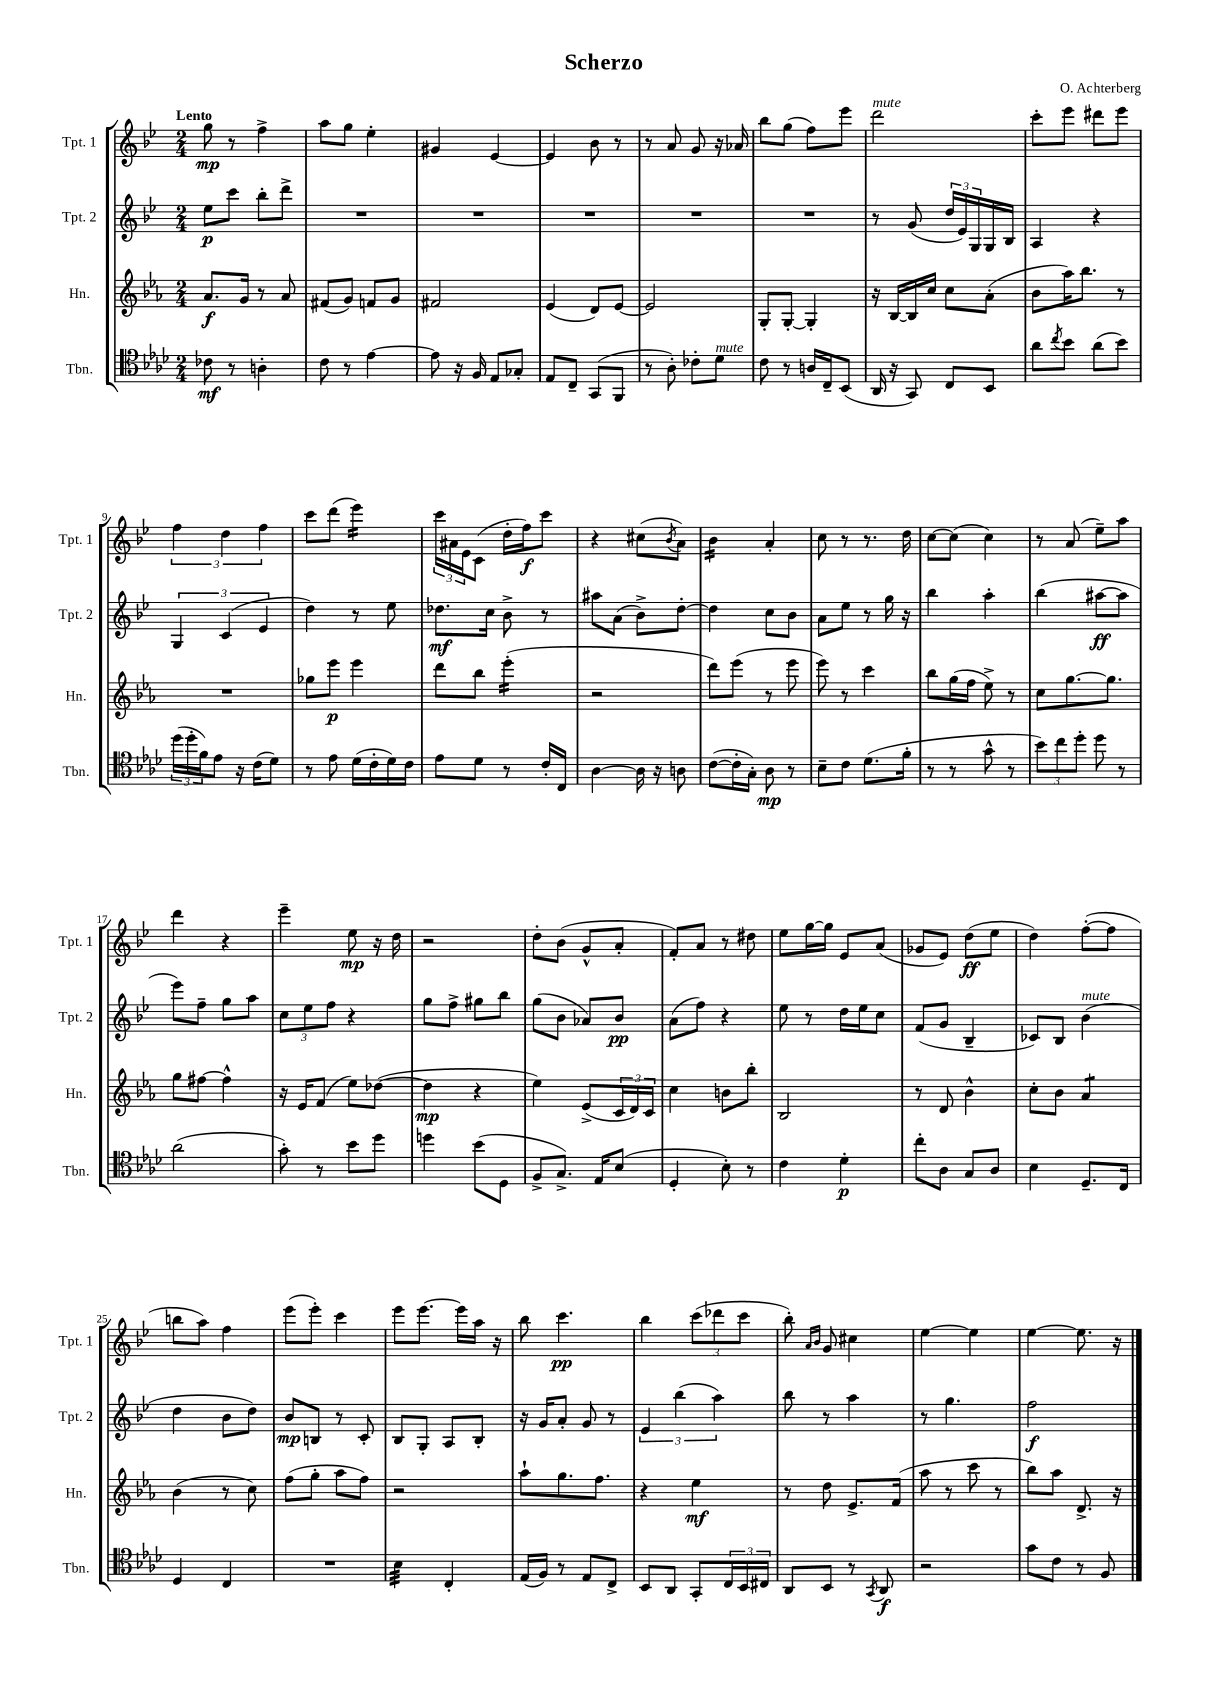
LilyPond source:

\header { title = "Scherzo" composer = "O. Achterberg" }
<<
\new StaffGroup <<
\new Staff = "s0" \with { instrumentName = "Tpt. 1" shortInstrumentName = "Tpt. 1" } {
    \clef treble \key bes \major \numericTimeSignature \time 2/4 \tempo "Lento"
    g''8\mp r8 f''4-> |
    a''8 g''8 ees''4-. |
    gis'4 ees'4~ |
    ees'4 bes'8 r8 |
    r8 a'8 g'8 r16 aes'16 |
    bes''8 g''8( f''8) ees'''8 |
    d'''2^\markup { \italic "mute" } |
    c'''8-. ees'''8 dis'''8 ees'''8 |
    \tuplet 3/2 { f''4 d''4 f''4 } |
    c'''8 d'''8( ees'''4:16) |
    \tuplet 3/2 { c'''16 ais'16 ees'16 } c'8( d''16-. f''16\f) c'''8 |
    r4 cis''8( \acciaccatura { bes'8 } a'8) |
    bes'4:16 a'4-. |
    c''8 r8 r8. d''16 |
    c''8~ c''8( c''4) |
    r8 a'8( ees''8--) a''8 |
    d'''4 r4 |
    ees'''4-- ees''8\mp r16 d''16 |
    r2 |
    d''8-. bes'8( g'8-^ a'8-. |
    f'8-.) a'8 r8 dis''8 |
    ees''8 g''16~ g''16 ees'8 a'8( |
    ges'8 ees'8) d''8\ff( ees''8 |
    d''4) f''8~-.( f''8 |
    b''8 a''8) f''4 |
    ees'''8( ees'''8-.) c'''4 |
    ees'''8 ees'''8.~ ees'''16 a''16 r16 |
    bes''8 c'''4.\pp |
    bes''4 \tuplet 3/2 { c'''8( des'''8 c'''8 } |
    bes''8-.) \grace { a'16 bes'16 } g'8 cis''4 |
    ees''4~ ees''4 |
    ees''4~ ees''8. r16 \bar "|." |
}
\new Staff = "s1" \with { instrumentName = "Tpt. 2" shortInstrumentName = "Tpt. 2" } {
    \clef treble \key bes \major \numericTimeSignature \time 2/4
    ees''8\p c'''8 bes''8-. d'''8-> |
    R2 |
    R2 |
    R2 |
    R2 |
    R2 |
    r8 g'8( \tuplet 3/2 { d''16 ees'16) g16 } g16 bes16 |
    a4 r4 |
    \tuplet 3/2 { g4 c'4( ees'4 } |
    d''4) r8 ees''8 |
    des''8.\mf c''16 bes'8-> r8 |
    ais''8 a'8( bes'8->) d''8~-. |
    d''4 c''8 bes'8 |
    a'8 ees''8 r8 g''16 r16 |
    bes''4 a''4-. |
    bes''4( ais''8~\ff ais''8 |
    ees'''8) f''8-- g''8 a''8 |
    \tuplet 3/2 { c''8 ees''8 f''8 } r4 |
    g''8 f''8-> gis''8 bes''8 |
    g''8( bes'8 aes'8) bes'8\pp |
    a'8( f''8) r4 |
    ees''8 r8 d''16 ees''16 c''8 |
    f'8( g'8 bes4-- |
    ces'8) bes8 bes'4^\markup { \italic "mute" }( |
    d''4 bes'8 d''8) |
    bes'8\mp b8 r8 c'8-. |
    bes8 g8-. a8 bes8-. |
    r16 g'16 a'8-. g'8 r8 |
    \tuplet 3/2 { ees'4 bes''4( a''4) } |
    bes''8 r8 a''4 |
    r8 g''4. |
    f''2\f \bar "|." |
}
\new Staff = "s2" \with { instrumentName = "Hn." shortInstrumentName = "Hn." } {
    \clef treble \key ees \major \numericTimeSignature \time 2/4
    aes'8.\f g'16 r8 aes'8 |
    fis'8( g'8) f'8 g'8 |
    fis'2 |
    ees'4( d'8) ees'8~ |
    ees'2 |
    g8-. g8~-. g4-. |
    r16 bes16~ bes16 c''16 c''8 aes'8-.( |
    bes'8 aes''16) bes''8. r8 |
    R2 |
    ges''8 ees'''8\p ees'''4 |
    d'''8 bes''8 ees'''4:16-.( |
    r2 |
    d'''8) ees'''8( r8 ees'''8 |
    ees'''8) r8 c'''4 |
    bes''8 g''16( f''16 ees''8->) r8 |
    c''8 g''8.~ g''8. |
    g''8 fis''8~ fis''4-^ |
    r16 ees'16 f'8( ees''8) des''8~( |
    des''4\mp r4 |
    ees''4) ees'8->( \tuplet 3/2 { c'16 d'16) c'16 } |
    c''4 b'8 bes''8-. |
    bes2 |
    r8 d'8 bes'4-^ |
    c''8-. bes'8 aes'4:8 |
    bes'4( r8 c''8) |
    f''8( g''8-. aes''8 f''8) |
    r2 |
    aes''8-! g''8. f''8. |
    r4 ees''4\mf |
    r8 d''8 ees'8.-> f'16( |
    aes''8 r8 c'''8 r8 |
    bes''8) aes''8 d'8.-> r16 \bar "|." |
}
\new Staff = "s3" \with { instrumentName = "Tbn." shortInstrumentName = "Tbn." } {
    \clef tenor \key aes \major \numericTimeSignature \time 2/4
    ces'8\mf r8 a4-. |
    c'8 r8 ees'4~ |
    ees'8 r16 f16 ees8 ges8-. |
    ees8 c8-- g,8( f,8 |
    r8 aes8-.) ces'8-. des'8^\markup { \italic "mute" } |
    c'8 r8 a16 c16-- bes,8( |
    aes,16 r16 g,8) c8 bes,8 |
    aes'8 \acciaccatura { c''8 } bes'8 aes'8( bes'8) |
    \tuplet 3/2 { des''16( des''16-. f'16) } ees'8 r16 c'16( des'8) |
    r8 ees'8 des'16( c'16-. des'16) c'16 |
    ees'8 des'8 r8 c'16-. c16 |
    aes4~ aes16 r16 a8 |
    c'8~( c'16-. g16-.) aes8\mp r8 |
    bes8-- c'8 des'8.( f'16-. |
    r8 r8 g'8-^ r8 |
    \tuplet 3/2 { bes'8) c''8 des''8-. } des''8 r8 |
    aes'2( |
    g'8-.) r8 bes'8 des''8 |
    d''4 bes'8( des8 |
    f8-> g8.->) ees16 bes8( |
    des4-. bes8-.) r8 |
    c'4 des'4-.\p |
    c''8-. aes8 g8 aes8 |
    bes4 des8.-- c16 |
    des4 c4 |
    R2 |
    bes4:32 c4-. |
    ees16( f16) r8 ees8 c8-> |
    bes,8 aes,8 g,8-. \tuplet 3/2 { c16 bes,16 cis16 } |
    aes,8 bes,8 r8 \acciaccatura { g,8 } aes,8\f |
    r2 |
    g'8 c'8 r8 f8 \bar "|." |
}
>>
>>
